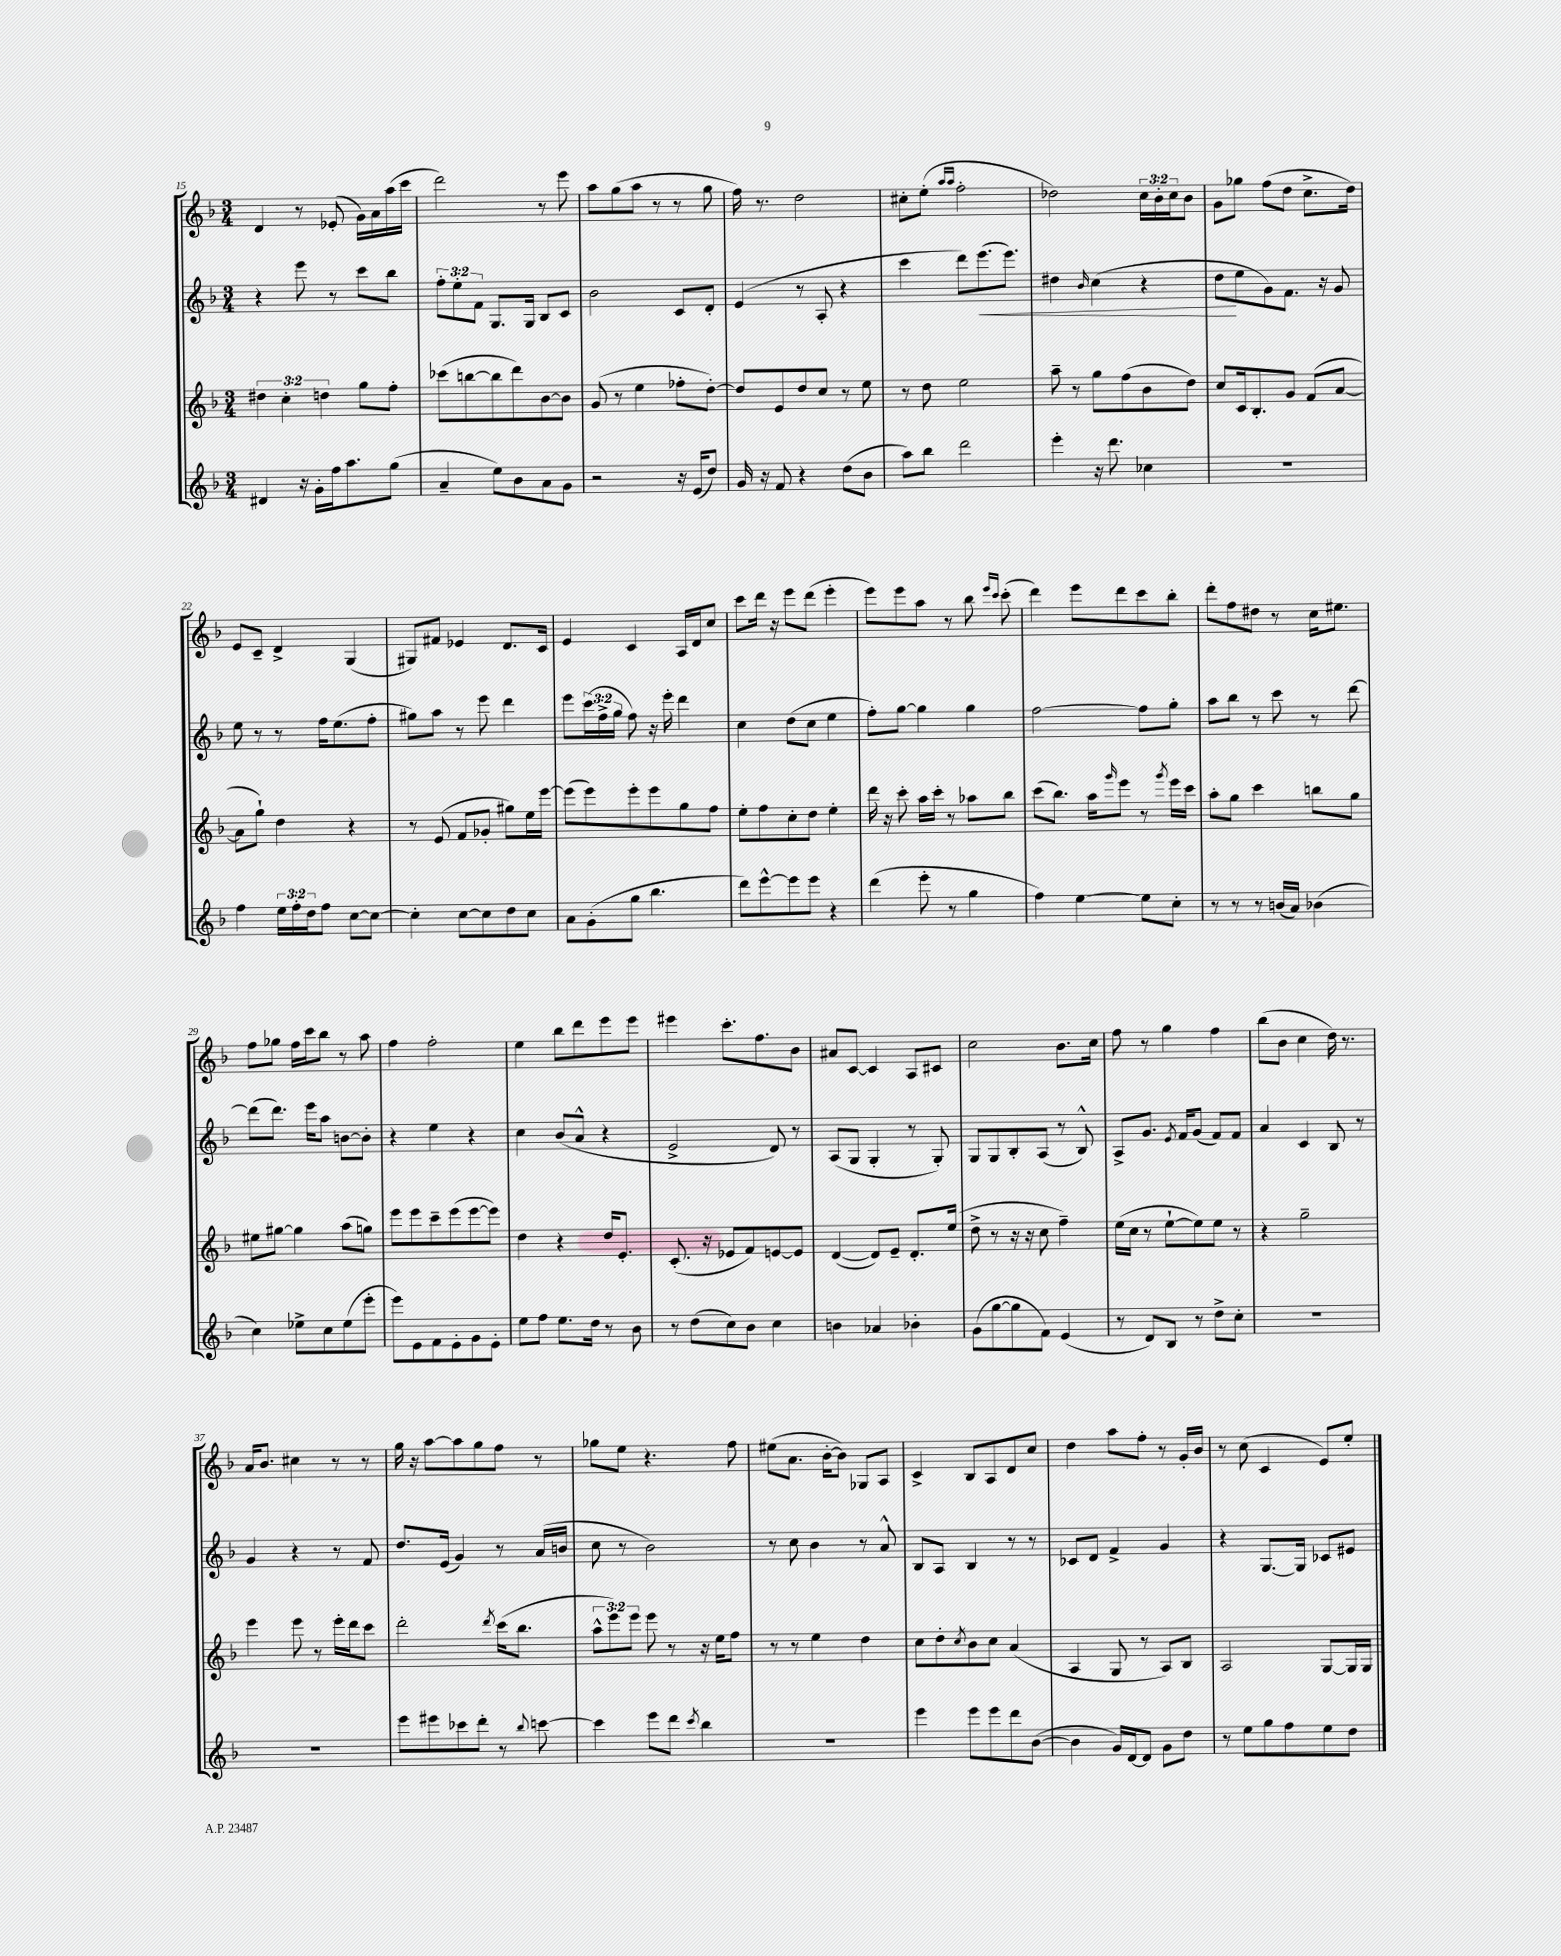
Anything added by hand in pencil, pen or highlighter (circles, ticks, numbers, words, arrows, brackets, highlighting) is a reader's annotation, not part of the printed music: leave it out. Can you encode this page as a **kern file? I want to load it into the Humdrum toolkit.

**kern	**kern	**kern	**dynam	**kern
*part4	*part3	*part2	*part2	*part1
*staff4	*staff3	*staff2	*staff2	*staff1
*clefG2	*clefG2	*clefG2	*	*clefG2
*k[b-]	*k[b-]	*k[b-]	*	*k[b-]
*M3/4	*M3/4	*M3/4	*	*M3/4
=15	=15	=15	=15	=15
4d#X/	6dd#X\	4r	.	4d/
.	6cc'\	.	.	.
16r	.	8eee\	.	8r
16g'\LL	.	.	.	.
.	6ddn\	.	.	.
16ff\J	.	8r	.	(8e-X'/
8.aa\	.	.	.	.
.	8gg\L	8ccc\L	.	16g\LL)
.	.	.	.	16a\
(8gg\J	8ff'\J	8bb-\J	.	(16aa\
.	.	.	.	16ccc\JJ
=16	=16	=16	=16	=16
4a~/	(8ccc-X\L	12ff'\L	.	2ddd\)
.	.	12ee'\	.	.
.	[8bbn\	.	.	.
.	.	12f\J	.	.
8ee\L)	8bb\]	8.G/L	.	.
8b-\	8ddd\)	.	.	.
.	.	16G/Jk	.	.
8a\	[8b-\	8B-/L	.	8r
8g\J	8b-\J]	8c/J	.	8eee\
=17	=17	=17	=17	=17
2r	(8g/	2b-\	.	8aa\L
.	8r	.	.	(8gg\
.	4ee\	.	.	8aa\J
.	.	.	.	8r
16r	8ff-X'\L	8c/L	.	8r
(16e/KL	.	.	.	.
8dd/J)	[8dd'\J)	8d'/J	.	8gg\
=18	=18	=18	=18	=18
16g/	8dd/L]	(4e/	.	16ff\)
16r	.	.	.	8.r
8f/	8e/	.	.	.
4r	8dd/	8r	.	2dd\
.	8cc/J	8A'/	.	.
(8dd\L	8r	4r	.	.
8b-\J	8ee\	.	.	.
=19	=19	=19	=19	=19
8aa\L)	8r	4ccc\	.	8cc#X'\L
8bb-\J	8dd\	.	.	(8ee'\J
.	.	.	.	16qqaa/LL
.	.	.	.	16qqaa/JJ
2ddd\	2ee\	8ddd\L)	.	2ff'\
!	!	!	!LO:HP:b	!
.	.	(8.eee\	<	.
.	.	8.eee\J)	.	.
=20	=20	=20	=20	=20
4eee'\	8aa~\	4dd#X\	.	2dd-X\)
.	8r	.	.	.
.	.	16qqb-/	.	.
16r	8gg\L	(4cc\	.	.
8.ddd\	.	.	.	.
.	(8ff\	.	.	.
4cc-X\	8b-\	4r	.	24cc\LL
.	.	.	.	24b-'\
.	.	.	.	24cc\J
.	8dd\J)	.	.	8b-\J
=21	=21	=21	=21	=21
2.r	8cc/L	8dd\L	.	8g\L
.	16c/k	8ee\	[	8gg-X\J
.	8.B-'/	.	.	.
.	.	8g\)	.	(8ff\L
.	8g/J	8.f\J	.	8dd\J
.	(8f/L	.	.	8.cc^\L
.	.	16r	.	.
.	[8a/J	8g/	.	.
.	.	.	.	16dd\Jk)
!!LO:LB:g=z
=22	=22	=22	=22	=22
4ff\	8a\L]	8ee\	.	8e/L
.	8gg`\J)	8r	.	8c~/J
24ee\LL	4dd\	8r	.	4d^/
24ff'\	.	.	.	.
24dd\J	.	.	.	.
8ff\J	.	16ff\KL	.	.
.	.	(8.ee\	.	.
[8cc\L	4r	.	.	(4G/
8cc\J_	.	8ff'\J	.	.
=23	=23	=23	=23	=23
4cc'\]	8r	8gg#X\L)	.	8G#X/L)
.	(8e/	8aa\J	.	8f#X/J
[8cc\L	8f/L	8r	.	4e-X/
8cc\]	8g-X'/J	8eee\	.	.
8dd\	8gg#X\L)	4ddd\	.	8.d/L
8cc\J	16ee\L	.	.	.
.	[16eee\JJ	.	.	16c/Jk
=24	=24	=24	=24	=24
8a\L	(8eee\L]	8eee\L	.	4e/
(8g'\	8eee\)	(24ccc\L	.	.
.	.	24ff^\	.	.
.	.	24gg\JJ	.	.
8gg\J	8eee'\	8ff\)	.	4c/
4.bb-\	8eee\	16r	.	.
.	.	16eee'\	.	.
.	8gg\	4ddd\	.	16A/LL
.	.	.	.	16d/J
.	8ff\J	.	.	8cc/J
=25	=25	=25	=25	=25
8ddd\L)	8ee'\L	4cc\	.	8ccc\L
[8eee^^\	8ff\	.	.	16ddd\Jk
.	.	.	.	16r
8eee\]	8cc'\	(8dd\L	.	8eee\L
8eee\J	8dd\J	8cc\J	.	(8ddd\J
4r	4ee'\	4ee\	.	4eee'\
=26	=26	=26	=26	=26
(4ddd\	16ddd\	8ff'\L)	.	8eee\L)
.	16r	.	.	.
.	8ccc'\	[8gg\J	.	8eee\
8eee'\	16aa\LL	4gg\]	.	8aa\J
.	16ccc'\JJ	.	.	.
8r	8r	.	.	8r
4gg\	8aa-X\L	4gg\	.	8bb-\
.	.	.	.	16qqeee/LL
.	.	.	.	16qqccc/JJ
.	8bb-\J	.	.	(8ccc'\
=27	=27	=27	=27	=27
4ff\)	(8ccc\L	[2ff\	.	4ddd\)
.	8.bb-\J)	.	.	.
[4ee\	.	.	.	8eee\L
.	16aa\KL	.	.	.
.	16qqggg/	.	.	.
.	8eee\J	.	.	8ddd\
8ee\L]	8r	8ff\L]	.	8ccc\
.	8qggg/	.	.	.
8cc'\J	16eee\LL	8gg'\J	.	8bb-'\J
.	16ccc\JJ	.	.	.
=28	=28	=28	=28	=28
8r	8aa'\L	8aa\L	.	8ddd'\L
8r	8gg\J	8bb-\J	.	8ff\
8r	4ccc\	8r	.	8dd#X\J
(16bn/LL	.	8ccc\	.	8r
16a/JJ)	.	.	.	.
(4b-X\	8bbn\L	8r	.	16cc\KL
.	.	.	.	8.ee#X\J
.	8gg\J	[8ddd\	.	.
!!LO:LB:g=z
=29	=29	=29	=29	=29
4cc\)	8ee#X\L	(8ddd\L]	.	8ff\L
.	[8gg#X\J	8.ddd\J)	.	8gg-X\J
8ee-X^\L	4gg#\]	.	.	16ff\LL
.	.	16eee\KL	.	16ccc\J
8cc\	.	8aa\J	.	8bb-\J
(8ee-\	(8aa\L	[8bn\L	.	8r
8eee'\J	8ggn\J)	8b'\J]	.	8aa\
=30	=30	=30	=30	=30
8eee\L)	8eee\L	4r	.	4ff\
8e\	8eee\	.	.	.
8f\	8ccc~\	4ee\	.	2ff'\
8e'\	(8eee\	.	.	.
8g\	[8eee\	4r	.	.
8e'\J	8eee\J])	.	.	.
=31	=31	=31	=31	=31
8ee\L	4dd\	4cc\	.	4ee\
8ff\J	.	.	.	.
8.ee\L	4r	(8b-/L	.	8bb-\L
.	.	8a^^/J	.	8ddd\
16dd\Jk	.	.	.	.
8r	16dd/KL	4r	.	8eee\
.	8.e'/J	.	.	.
8b-\	.	.	.	8eee\J
=32	=32	=32	=32	=32
8r	(8.c'/	2e^/	.	4eee#X\
(8dd\L	.	.	.	.
.	16r	.	.	.
8cc\)	8e-X/L	.	.	8.ccc'\L
8b-\J	8f/)	.	.	.
.	.	.	.	8.ff\
4cc\	[8en/	8d/)	.	.
.	8e/J]	8r	.	8b-\J
=33	=33	=33	=33	=33
4bn\	([4d/	(8A/L	.	8a#X/L
.	.	8G/J	.	[8c/J
4a-X/	8d/L])	4G'/	.	4c/]
.	8e~/J	.	.	.
4b-X'\	8.d'/L	8r	.	8A/L
.	.	8G'/)	.	8c#X/J
.	(16ee/Jk	.	.	.
=34	=34	=34	=34	=34
(8g\L	8dd^\	8G/L	.	2cc\
[8gg\	8r	8G/	.	.
8gg\]	16r	8B-'/	.	.
.	16r	.	.	.
8f\J)	8cc\	(8A/J	.	.
(4e/	4ff~\)	8r	.	8.b-\L
.	.	8B-^^/)	.	.
.	.	.	.	16cc\Jk
=35	=35	=35	=35	=35
8r	(16ee\LL	8A^/L	.	8ff\
.	16cc\JJ	.	.	.
8d/L)	8r	8.g/J	.	8r
8B-/J	[8ee`\L	.	.	4gg\
.	.	8qe/	.	.
.	.	16f/KL	.	.
8r	8ee\])	(8g/J	.	.
8dd^\L	8ee\J	8f/L)	.	4ff\
8cc'\J	8r	8f/J	.	.
=36	=36	=36	=36	=36
2.r	4r	4a/	.	(8bb-\L
.	.	.	.	8b-\J
.	2gg~\	4c/	.	4cc\
.	.	8B-/	.	16dd\)
.	.	.	.	8.r
.	.	8r	.	.
!!LO:LB:g=z
=37	=37	=37	=37	=37
2.r	4eee\	4g/	.	16a/KL
.	.	.	.	8.b-/J
.	8eee\	4r	.	4cc#X\
.	8r	.	.	.
.	16eee'\LL	8r	.	8r
.	16ddd\J	.	.	.
.	8ccc\J	8f/	.	8r
=38	=38	=38	=38	=38
8eee\L	2ddd'\	8.dd/L	.	16gg\
.	.	.	.	16r
8eee#X\	.	.	.	[8aa\L
.	.	(16e/Jk	.	.
8ccc-X\	.	4g/)	.	8aa\]
8ddd'\J	.	.	.	8gg\
.	8qddd/	.	.	.
8r	(16ccc\KL	8r	.	8ff\J
.	8.bb-\J	.	.	.
8qqbb-/	.	.	.	.
[8cccn\	.	(16a/LL	.	8r
.	.	16bn/JJ	.	.
=39	=39	=39	=39	=39
4ccc\]	12aa^^\L	8cc\	.	8gg-X\L
.	12eee\)	.	.	.
.	.	8r	.	8ee\J
.	12eee\J	.	.	.
8eee\L	8eee\	2b-\)	.	4.r
8ddd\J	8r	.	.	.
8qccc/	.	.	.	.
4bb-\	16r	.	.	.
.	16ee\KL	.	.	.
.	8ff\J	.	.	8ff\
=40	=40	=40	=40	=40
2.r	8r	8r	.	(8ee#X\L
.	8r	8cc\	.	8.a\J
.	4ee\	4b-\	.	.
.	.	.	.	[16b-'\KL
.	.	.	.	8b-\J])
.	4dd\	8r	.	8G-X/L
.	.	8a^^/	.	8A/J
=41	=41	=41	=41	=41
4eee\	8cc\L	8B-/L	.	4c^/
.	8dd'\	8A/J	.	.
.	8qcc/	.	.	.
8eee\L	8b-\	4B-/	.	8B-/L
8eee\	8cc\J	.	.	8A/
8ddd\	(4a/	8r	.	8d/
([8b-\J	.	8r	.	8cc/J
=42	=42	=42	=42	=42
4b-\]	4A/	8c-X/L	.	4dd\
.	.	8d/J	.	.
16g/LL)	8G/	4f^/	.	8aa\L
[16d/J	.	.	.	.
8d/J]	8r	.	.	8ff'\J
8g\L	8A/L)	4g/	.	8r
8dd\J	8B-/J	.	.	16g'/LL
.	.	.	.	16b-/JJ
=43	=43	=43	=43	=43
8r	2A/	4r	.	8r
8ee\L	.	.	.	(8cc\
8gg\	.	[8.G/L	.	4c/
8ff\	.	.	.	.
.	.	16G/Jk]	.	.
8ee\	[8G/L	8c-X/L	.	8e/L)
8dd\J	16G/L]	8e#X/J	.	8ee'/J
.	16G/JJ	.	.	.
==	==	==	==	==
*-	*-	*-	*-	*-
